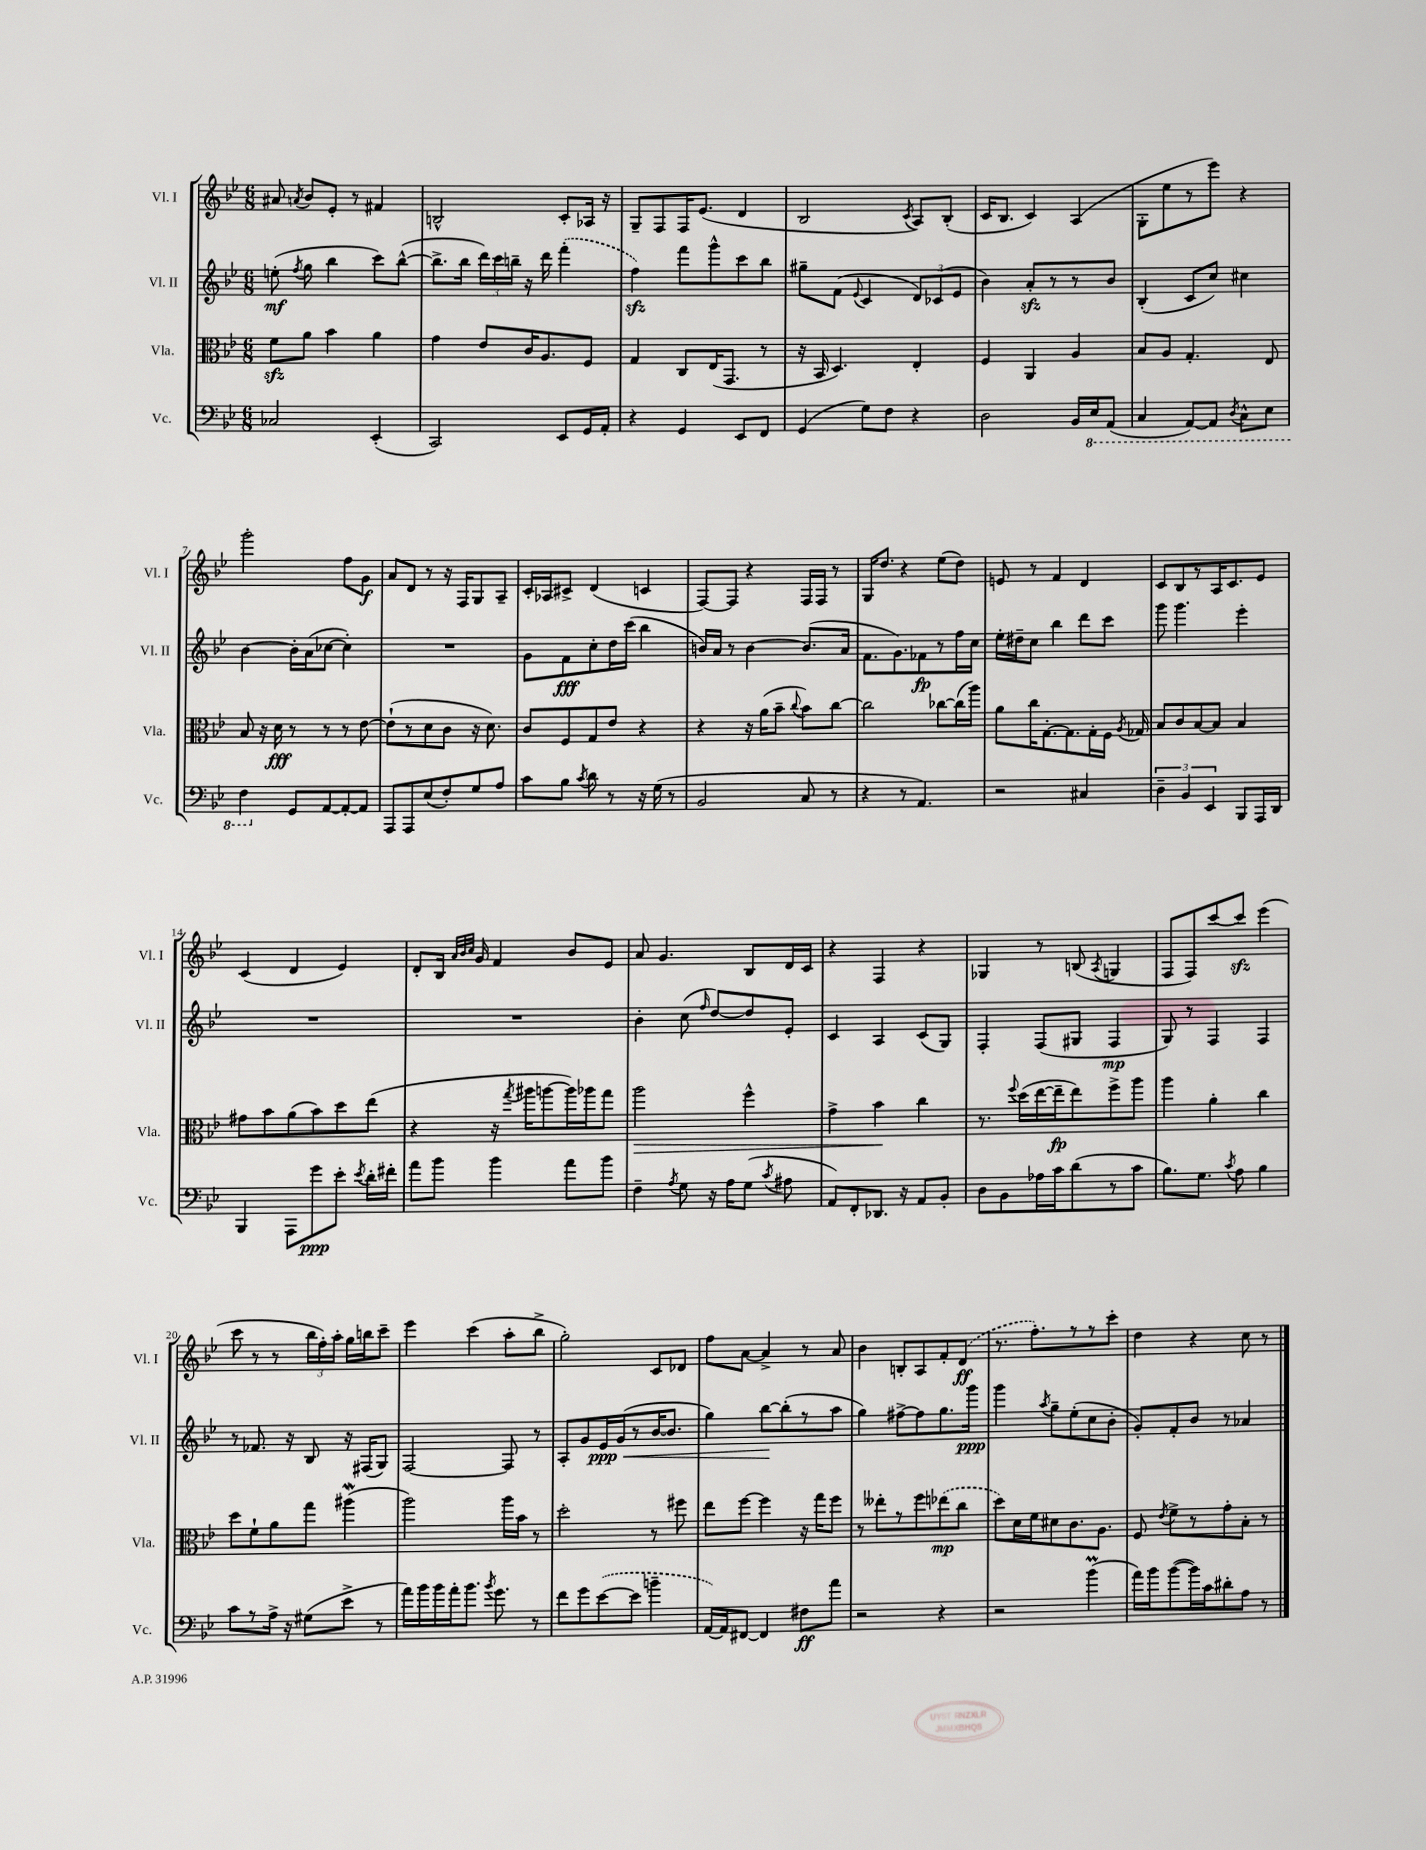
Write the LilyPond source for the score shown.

<<
\new StaffGroup <<
\new Staff = "s0" \with { instrumentName = "Vl. I" shortInstrumentName = "Vl. I" } {
    \clef treble \key bes \major \numericTimeSignature \time 6/8
    \autoBeamOff ais'8 \acciaccatura { a'8 } bes'8[ ees'8]-. r8 fis'4 |
    b2-^ c'8[-. aes16] r16 |
    g8[-- f8 f16 ees'8.]( d'4 |
    bes2 \acciaccatura { c'8 } a8[) bes8]-.( |
    c'16[ bes8.] c'4) a4( |
    g8[-. ees''8 r8 ees'''8]) r4 |
    g'''2-. f''8[ g'8]\f |
    a'8[ d'8] r8 r16 f16[ g8 a8]-- |
    c'16[-. aes16 cis'8]-> d'4( c'4 |
    f8[~) f8] r4 f16[ f16] r8 |
    g16[ d''8.] r4 ees''8[( d''8]) |
    e'8 r8 f'4 d'4 |
    c'8[ bes8 r8 a16 c'8. ees'8] |
    c'4( d'4 ees'4) |
    d'8[-. bes16] \grace { a'32[ bes'32 c''32] } g'16 f'4 bes'8[ ees'8] |
    a'8 g'4. bes8[ d'16 c'16] |
    r4 f4 r4 |
    ges4 r8 b8( \acciaccatura { a8 } g4 |
    f8[ f8) c'''8~ c'''8]\sfz ees'''4( |
    c'''8 r8 r8 \tuplet 3/2 { bes''16[ f''16-.) a''16]-. } g''16[ b''16 c'''8]-- |
    ees'''4 c'''4( a''8[-. bes''8]-> |
    g''2-.) c'8[ des'8] |
    f''8[ a'8]~ a'4-> r8 a'8 |
    bes'4 b8[-. a8 f'8-. \once \slurDashed d'8]\ff( |
    r8. f''8.[-.) r8 r8 c'''8]-. |
    d''4 r4 c''8 r8 \bar "|." |
}
\new Staff = "s1" \with { instrumentName = "Vl. II" shortInstrumentName = "Vl. II" } {
    \clef treble \key bes \major \numericTimeSignature \time 6/8
    \autoBeamOff e''8-.\mf( \acciaccatura { f''8 } g''8 bes''4 c'''8[) bes''8]~-^( |
    bes''8.[-> bes''16] \tuplet 3/2 { d'''16[) c'''16 b''16]-- } r16 d'''16 \once \slurDashed f'''4-.( |
    f''4\sfz) f'''8[ g'''8-^ c'''8 bes''8] |
    gis''8[-- f'8]( \appoggiatura { ees'8 } c'4 \tuplet 3/2 { d'8[) ces'8( ees'8] } |
    bes'4) a'8[-.\sfz r8 r8 bes'8] |
    bes4-.( c'8[ c''8]) cis''4 |
    bes'4~ bes'16[-. a'16( ces''8]~ ces''4-.) |
    R2. |
    g'8[ f'8\fff c''8-. d''16 c'''16]( bes''4 |
    b'16[) a'16] r8 b'4~ b'8.[( a'16] |
    f'8.[ g'8.) fes'8\fp r8 f''16 c''16] |
    ees''16[-. dis''16-- c''8] bes''4 d'''8[ c'''8] |
    g'''8 g'''4. ees'''4-. |
    R2. |
    R2. |
    bes'4-. c''8( \grace { f''16 } d''8[~) d''8 ees'8]-. |
    c'4 a4 c'8[( g8]) |
    f4-. f8[( gis8] f4\mp |
    g8) r8 f4 f4 |
    r8 fes'8. r16 bes8 r16 fis16[( g8]) |
    f2~ f8 r8 |
    a8[-. g'8 ees'16\ppp\< g'16( r8 bes'16~ bes'8.] |
    g''4) bes''8[~\! bes''8-.( r8 a''8] |
    g''4) fis''8[~-> fis''8 g''8. g'''16]\ppp |
    g'''4 \acciaccatura { a''8 } g''8[-- ees''8-.( c''8 bes'8]-. |
    g'8[-.) f'8-. bes'8] r8 aes'4 \bar "|." |
}
\new Staff = "s2" \with { instrumentName = "Vla." shortInstrumentName = "Vla." } {
    \clef alto \key bes \major \numericTimeSignature \time 6/8
    \autoBeamOff f'8[\sfz a'8] bes'4 a'4 |
    g'4 ees'8[ c'16 a8. f8] |
    g4 c8[ ees16( g,8.] r8 |
    r16 bes,16 d4.) ees4-. |
    f4 a,4 a4 |
    bes8[ a8] g4.-. ees8 |
    bes8 r16 d'16\fff r8 r8 r8 ees'8~ |
    ees'8[-!( r8 d'8 c'8] r16 d'8.) |
    c'8[ f8 g8 ees'8] r4 |
    r4 r16 a'16[( bes'8]-- \appoggiatura { c''8 } bes'8[) c''8]~ |
    c''2 ces''8[~ ces''16( a''16]) |
    a'8[ c''16 g8.~-. g8. g16-. f16] \acciaccatura { a8 } ges16 |
    bes8[ c'8 bes8~ bes8] bes4 |
    gis'8[ bes'8 a'8( bes'8) d''8 ees''8]( |
    r4 r16 \acciaccatura { g''8 } ais''16[ a''8~ a''16) aes''16 g''8] |
    a''2\> f''4-^ |
    g'4-> bes'4\! c''4 |
    r8. \appoggiatura { f''8 } d''16[( ees''16~ ees''16--\fp ees''8) f''8-> a''8] |
    a''4 a'4-. c''4 |
    d''8[ f'8-! a'8 g''8] ais''4\mordent( |
    a''2) a''16[ bes'16] r8 |
    d''2-. r8 fis''8 |
    ees''8[ f''8]~ f''4 r16 g''16[ f''8] |
    r8 eeses''8[-. r8 f''8 \once \slurDashed ees''8\mp( c''8] |
    d''8[) d'16 f'16 dis'8 c'8. a8.] |
    f8 \acciaccatura { ees'8 } f'8[-> r8 g'8-. bes8]-. r8 \bar "|." |
}
\new Staff = "s3" \with { instrumentName = "Vc." shortInstrumentName = "Vc." } {
    \clef bass \key bes \major \numericTimeSignature \time 6/8
    \autoBeamOff ces2 ees,4-.( |
    c,2) ees,8[ g,16 a,16]-. |
    r4 g,4 ees,8[ f,8] |
    g,4( g8[) f8] r4 |
    d2 bes,16[ \ottava #-1 ees,16 a,,8]( |
    c,4 a,,8[~) a,,8] \acciaccatura { d,8 } c,8[-^ ees,8] |
    f,4 \ottava #0 g,8[ a,8~ a,8~-. a,8] |
    a,,8[ a,,8 ees8( f8-.) g8 a8] |
    c'8[ bes8] \acciaccatura { c'8 } d'8 r8 r16 g16( r8 |
    bes,2 c8 r8 |
    r4 r8 a,4.) |
    r2 cis4 |
    \tuplet 3/2 { d4-- bes,4 ees,4 } bes,,8[ a,,16 d,16] |
    bes,,4 a,,8[ g'8\ppp ees'8]-. \acciaccatura { ees'8 } d'16[-. fis'16]-. |
    a'8[ bes'8] bes'4 a'8[ bes'8] |
    f4-- \acciaccatura { a8 } g8 r16 a16[ g8]( \acciaccatura { c'8 } ais8 |
    a,8[) f,8-. des,8.] r16 a,8[ bes,8]-. |
    d8[ bes,8 aes16 c'16 d'8( r8 c'8] |
    bes8.[) g8.] \acciaccatura { c'8 } a8 bes4 |
    c'8[ r8 a16]-> r16 gis8[( ees'8]-> r8 |
    a'16[) bes'16 bes'16 a'16-. bes'8.] \acciaccatura { bes'8 } g'8. r8 |
    f'8[ g'8 \once \slurDashed ees'8~( ees'8] b'4-- |
    a,16[~) a,16 fis,8]~ fis,4 fis8[\ff a'8] |
    r2 r4 |
    r2 bes'4\prall( |
    a'16[) bes'16 bes'8~( bes'16) c'16 dis'8-. a8] r8 \bar "|." |
}
>>
>>
